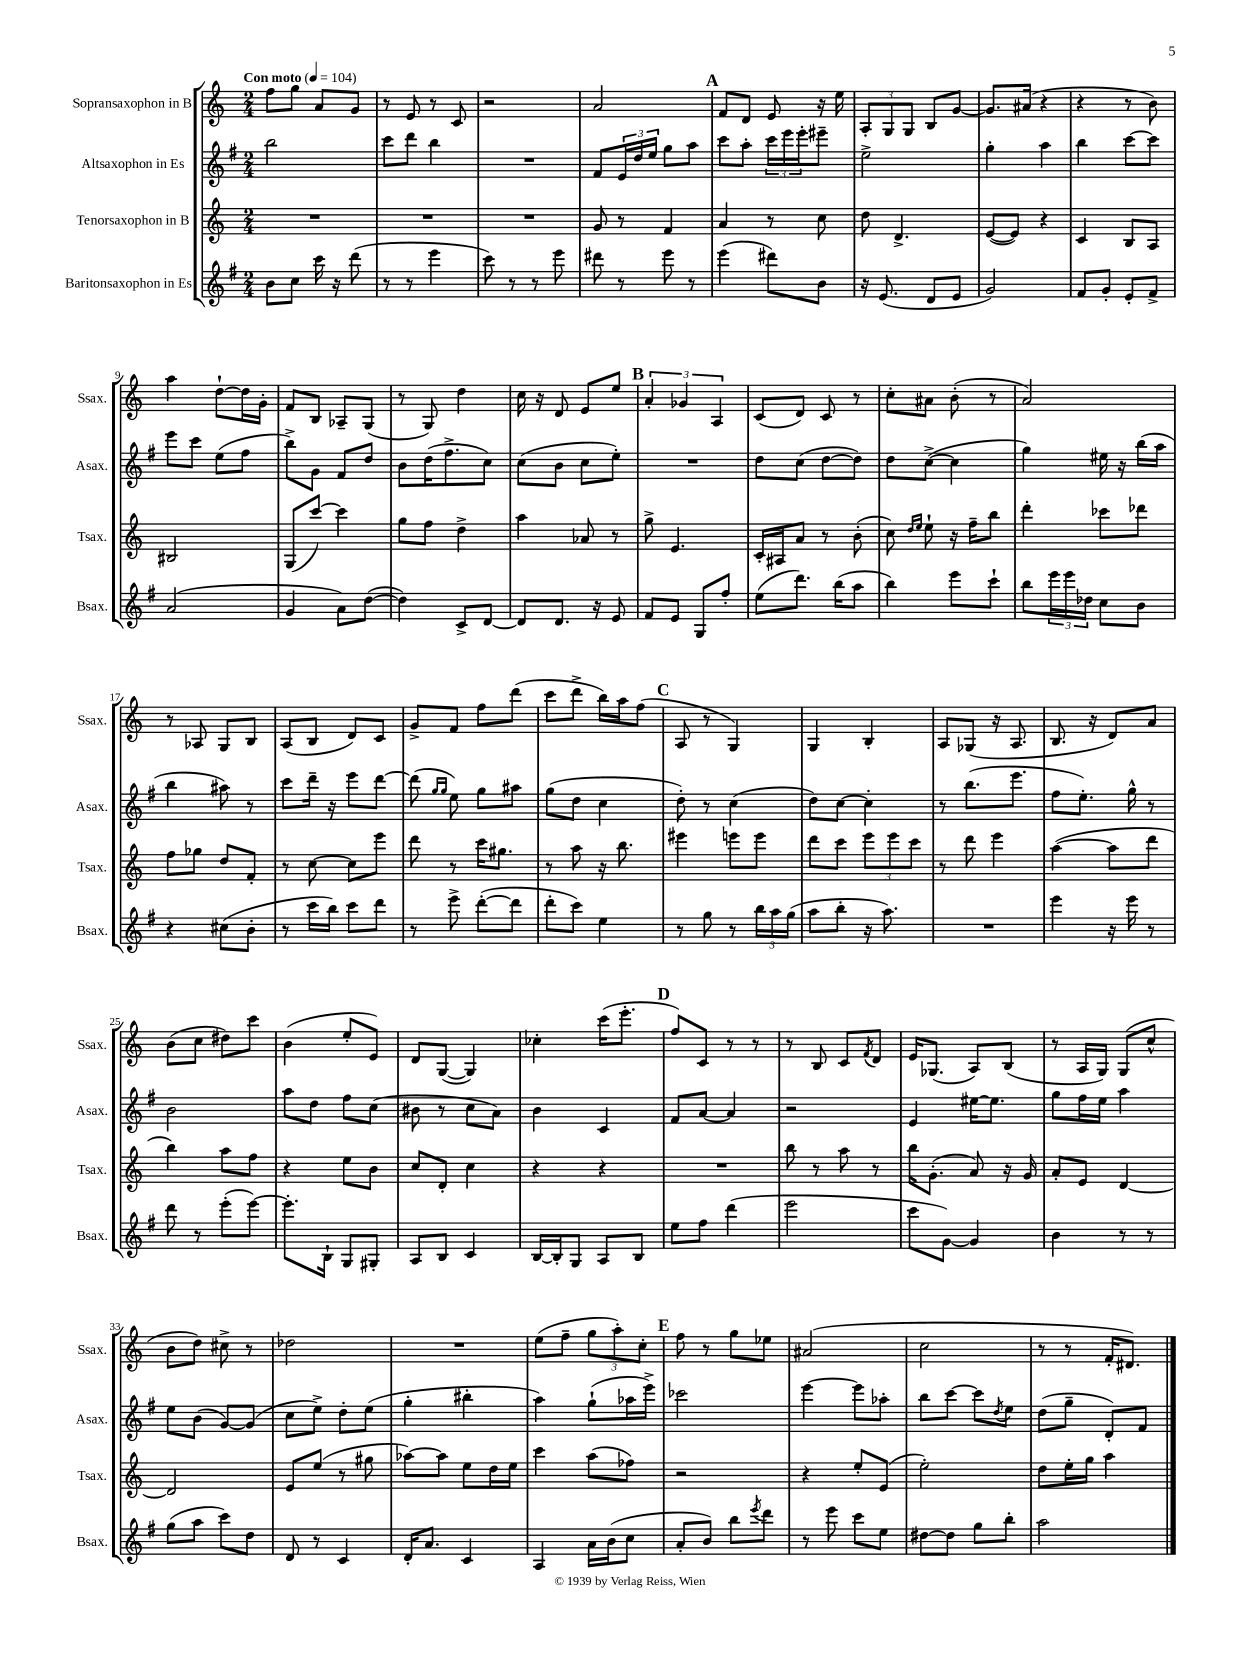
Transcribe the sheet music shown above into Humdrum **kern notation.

**kern	**kern	**kern	**kern
*staff4	*staff3	*staff2	*staff1
*clefG2	*clefG2	*clefG2	*clefG2
*k[f#]	*k[]	*k[f#]	*k[]
*M2/4	*M2/4	*M2/4	*M2/4
*MM104	*MM104	*MM104	*MM104
8b\L	2r	2bb\	8ff\L
8cc\J	.	.	8gg\J
16ccc\	.	.	8a/L
16r	.	.	.
(8ddd\	.	.	8g/J
=	=	=	=
8r	2r	8ccc\L	8r
8r	.	8ddd\J	8e/
4eee\	.	4bb\	8r
.	.	.	8c/
=	=	=	=
8ccc\)	2r	2r	2r
8r	.	.	.
8r	.	.	.
8eee\	.	.	.
=	=	=	=
8ddd#\	8g/	8f#/L	2a/
8r	8r	24e/L	.
.	.	24dd/	.
.	.	24ee/JJ	.
8eee\	4f/	8gg\L	.
8r	.	8aa\J	.
=	=	=	=
(4eee\	4a/	8ccc\L	8f/L
.	.	8aa'\J	8d/J
8ddd#\L)	8r	24ccc\LL	8e/
.	.	24eee\	.
.	.	24eee'\J	.
8b\J	8cc\	8eee#~\J	16r
.	.	.	16ee\
=	=	=	=
16r	8dd\	2ee^\	12A'/L
(8.e/	.	.	.
.	.	.	12G/
.	4.d^/	.	.
.	.	.	12G/J
8d/L	.	.	8B/L
8e/J	.	.	[8g/J
=	=	=	=
2g/)	([8e/L	4gg'\	8.g/]L
.	8e/]J)	.	.
.	.	.	(16a#/Jk
.	4r	4aa\	4r
=	=	=	=
8f#/L	4c/	4bb\	4r
8g'/J	.	.	.
8e'/L	8B/L	[8ccc\L	8r
8f#^/J	8A/J	8ccc\]J	8b\)
=	=	=	=
(2a/	2B#/	8eee\L	4aa\
.	.	8ccc\J	.
.	.	(8ee\L	[8dd`\L
.	.	8ff#\J	16dd\]L
.	.	.	16g'\JJ
=	=	=	=
4g/	(8G/L	8bb^\L)	8f/L
.	[8ccc/J)	8g\J	8B/J
8a\L)	4ccc\]	8f#/L	8A-~/L
([8dd\J	.	8dd/J	(8G/J
=	=	=	=
4dd\])	8gg\L	8b\L	8r
.	8ff\J	(16dd\K	8G/)
.	.	8.ff#^\	.
8c^/L	4dd^\	.	4dd\
[8d/J	.	8cc\J)	.
=	=	=	=
8d/]L	4aa\	(8cc\L	16cc\
.	.	.	16r
8.d/J	.	8b\J	8d/
.	8a-/	8cc\L	8e/L
16r	.	.	.
8e/	8r	8ee'\J)	8ee/J
=	=	=	=
8f#/L	8gg^\	2r	6a'/
8e/J	4.e/	.	.
.	.	.	6g-/
8G/L	.	.	.
.	.	.	6A/
8ff#'/J	.	.	.
=	=	=	=
(8ee\L	16c'/LL	8dd\L	(8c/L
.	16A#/J	.	.
8.ddd\J)	8a/J	(8cc\J	8d/J)
.	8r	[8dd\L	8c/
(16bb\LK	.	.	.
8aa\J	(8b'\	8dd\]J)	8r
=	=	=	=
4bb\)	8cc\)	8dd\L	8cc'\L
.	16qqdd/LL	.	.
.	16qqee/JJ	.	.
.	8ee`\	([8cc^\J	8a#\J
8eee\L	16r	4cc\]	(8b'\
.	16ff~\LK	.	.
8ccc`\J	8bb\J	.	8r
=	=	=	=
8bb\L	4ddd'\	4gg\)	2a/)
24eee\L	.	.	.
24eee\	.	.	.
24dd-\JJ	.	.	.
8cc\L	8ccc-\L	16ee#\	.
.	.	16r	.
8b\J	8ddd-\J	(16bb\LL	.
.	.	16aa\JJ	.
=	=	=	=
4r	8ff\L	4bb\	8r
.	8gg-\J	.	8A-/
(8cc#\L	8dd/L	8aa#\)	8G/L
8b'\J	8f'/J	8r	8B/J
=	=	=	=
8r	8r	8ccc\L	(8A/L
16ccc\LL	[8cc\	16ddd~\Jk	8B/J
16bb\JJ)	.	16r	.
8ccc\L	8cc\]L	8eee\L	8d/L)
8ddd\J	8eee\J	[8ddd\J	8c/J
=	=	=	=
8r	8ddd\	(8ddd\]	8g^/L
.	.	16qqgg/LL	.
.	.	16qqgg/JJ	.
8eee^\	8r	8ee\)	8f/J
([8ddd'\L	16ccc\LK	8gg\L	8ff\L
.	8.gg#\J	.	.
8ddd\]J	.	8aa#\J	(8ddd\J
=	=	=	=
8ddd'\L	8r	(8gg\L	8ccc\L
8ccc\J)	8aa\	8dd\J	8ddd^\J
4ee\	16r	4cc\	16bb\LL)
.	8.bb\	.	16aa\J
.	.	.	(8ff\J
=	=	=	=
8r	4eee#\	8dd'\)	8A/
8gg\	.	8r	8r
8r	8eee\L	(4cc\	4G/)
24bb\LL	8eee\J	.	.
24aa\	.	.	.
(24gg\JJ	.	.	.
=	=	=	=
8aa\L	8ddd\L	8dd\L)	4G/
8bb'\J	8ccc\J	[8cc\J	.
16r	12eee\L	4cc'\]	4B'/
8.aa\)	.	.	.
.	12eee\	.	.
.	12ccc\J	.	.
=	=	=	=
2r	8r	8r	8A/L
.	8ddd\	(8.bb\L	(8G-/J
.	4eee\	.	16r
.	.	8.eee\J	8.A/
=	=	=	=
4eee\	([4aa\	8ff#\L	8.B/
.	.	8.ee'\J)	.
.	.	.	16r
16r	8aa\]L	.	8d/L)
16eee\	.	16gg^^\	.
8r	8ddd\J	8r	8a/J
=	=	=	=
8ddd\	4bb\)	2b\	(8b\L
8r	.	.	8cc\J
(8eee'\L	8aa\L	.	8dd#\L)
[8eee\J)	8ff\J	.	8ccc\J
=	=	=	=
8.eee'\]L	4r	8aa\L	(4b\
.	.	8dd\J	.
16B`\Jk	.	.	.
8G/L	8ee\L	8ff#\L	8ee'/L
8G#'/J	8b\J	(8cc\J	8e/J)
=	=	=	=
8A/L	8cc/L	8b#\	8d/L
8B/J	8d'/J	8r	([8G/J
4c/	4cc\	8cc\L	4G/])
.	.	8a\J)	.
=	=	=	=
[16B/LL	4r	4b\	4cc-'\
16B'/]J	.	.	.
8G/J	.	.	.
8A/L	4r	4c/	(16ccc\LK
.	.	.	8.eee'\J
8B/J	.	.	.
=	=	=	=
8ee\L	2r	8f#/L	8ff/L)
8ff#\J	.	[8a/J	8c/J
(4ddd\	.	4a/]	8r
.	.	.	8r
=	=	=	=
2eee\	8bb\	2r	8r
.	8r	.	8B/
.	8aa\	.	8c/L
.	.	.	8qf/
.	8r	.	8d/J
=	=	=	=
8ccc\L	16bb\LK	4e/	16e/LK
.	(8.g'\J	.	(8.G-/J
[8g\J)	.	.	.
4g/]	8a/)	[16ee#\LK	8A/L)
.	.	8.ee#\]J	.
.	16r	.	(8B/J
.	16g/	.	.
=	=	=	=
4b\	8a'/L	8gg\L	8r
.	8e/J	16ff#\L	16A/LL
.	.	16ee\JJ	16G/JJ)
8r	[4d/	4aa\	(8G/L
8r	.	.	8cc^^/J
=	=	=	=
(8gg\L	2d/]	8ee\L	8b\L
8aa\J	.	(8b\J	8dd\J)
8ccc\L)	.	[8g/L)	8cc#^\
8dd\J	.	(8g/]J	8r
=	=	=	=
8d/	8e/L	8cc\L	2dd-\
8r	(8ee/J	8ee^\J)	.
4c/	8r	8dd'\L	.
.	8gg#\	(8ee\J	.
=	=	=	=
16d'/LK	[8aa-\L)	4gg'\	2r
8.a/J	.	.	.
.	8aa-\]J	.	.
4c/	8ee\L	4bb#'\	.
.	16dd\L	.	.
.	16ee\JJ	.	.
=	=	=	=
4A/	4ccc\	4aa\)	(8ee\L
.	.	.	8ff~\J
16a\LL	(8aa\L	(8gg`\L	12gg\L
(16b\J	.	.	.
.	.	.	12aa'\)
8cc\J	8ff-\J)	16aa-\L	.
.	.	.	12cc'\J
.	.	16eee^\JJ)	.
=	=	=	=
8a'/L	2r	2ccc-\	8ff\
8b/J)	.	.	8r
8bb\L	.	.	8gg\L
8qeee/	.	.	.
8ddd\J	.	.	8ee-\J
=	=	=	=
8r	4r	[4eee\	(2a#/
8eee\	.	.	.
8ccc\L	8ee'/L	8eee\]L	.
8ee\J	(8e/J	8aa-'\J	.
=	=	=	=
[8dd#\L	2ee'\)	8bb\L	2cc\
8dd#\]J	.	[8ccc\J	.
8gg\L	.	8ccc\]L	.
.	.	8qdd/	.
8bb'\J	.	8ee\J	.
=	=	=	=
2aa\	8dd\L	(8dd\L	8r
.	16ee'\L	8gg~\J	8r
.	16gg\JJ	.	.
.	4aa\	8d'/L)	16f'/LK
.	.	.	8.d#/J)
.	.	8f#/J	.
==	==	==	==
*-	*-	*-	*-
